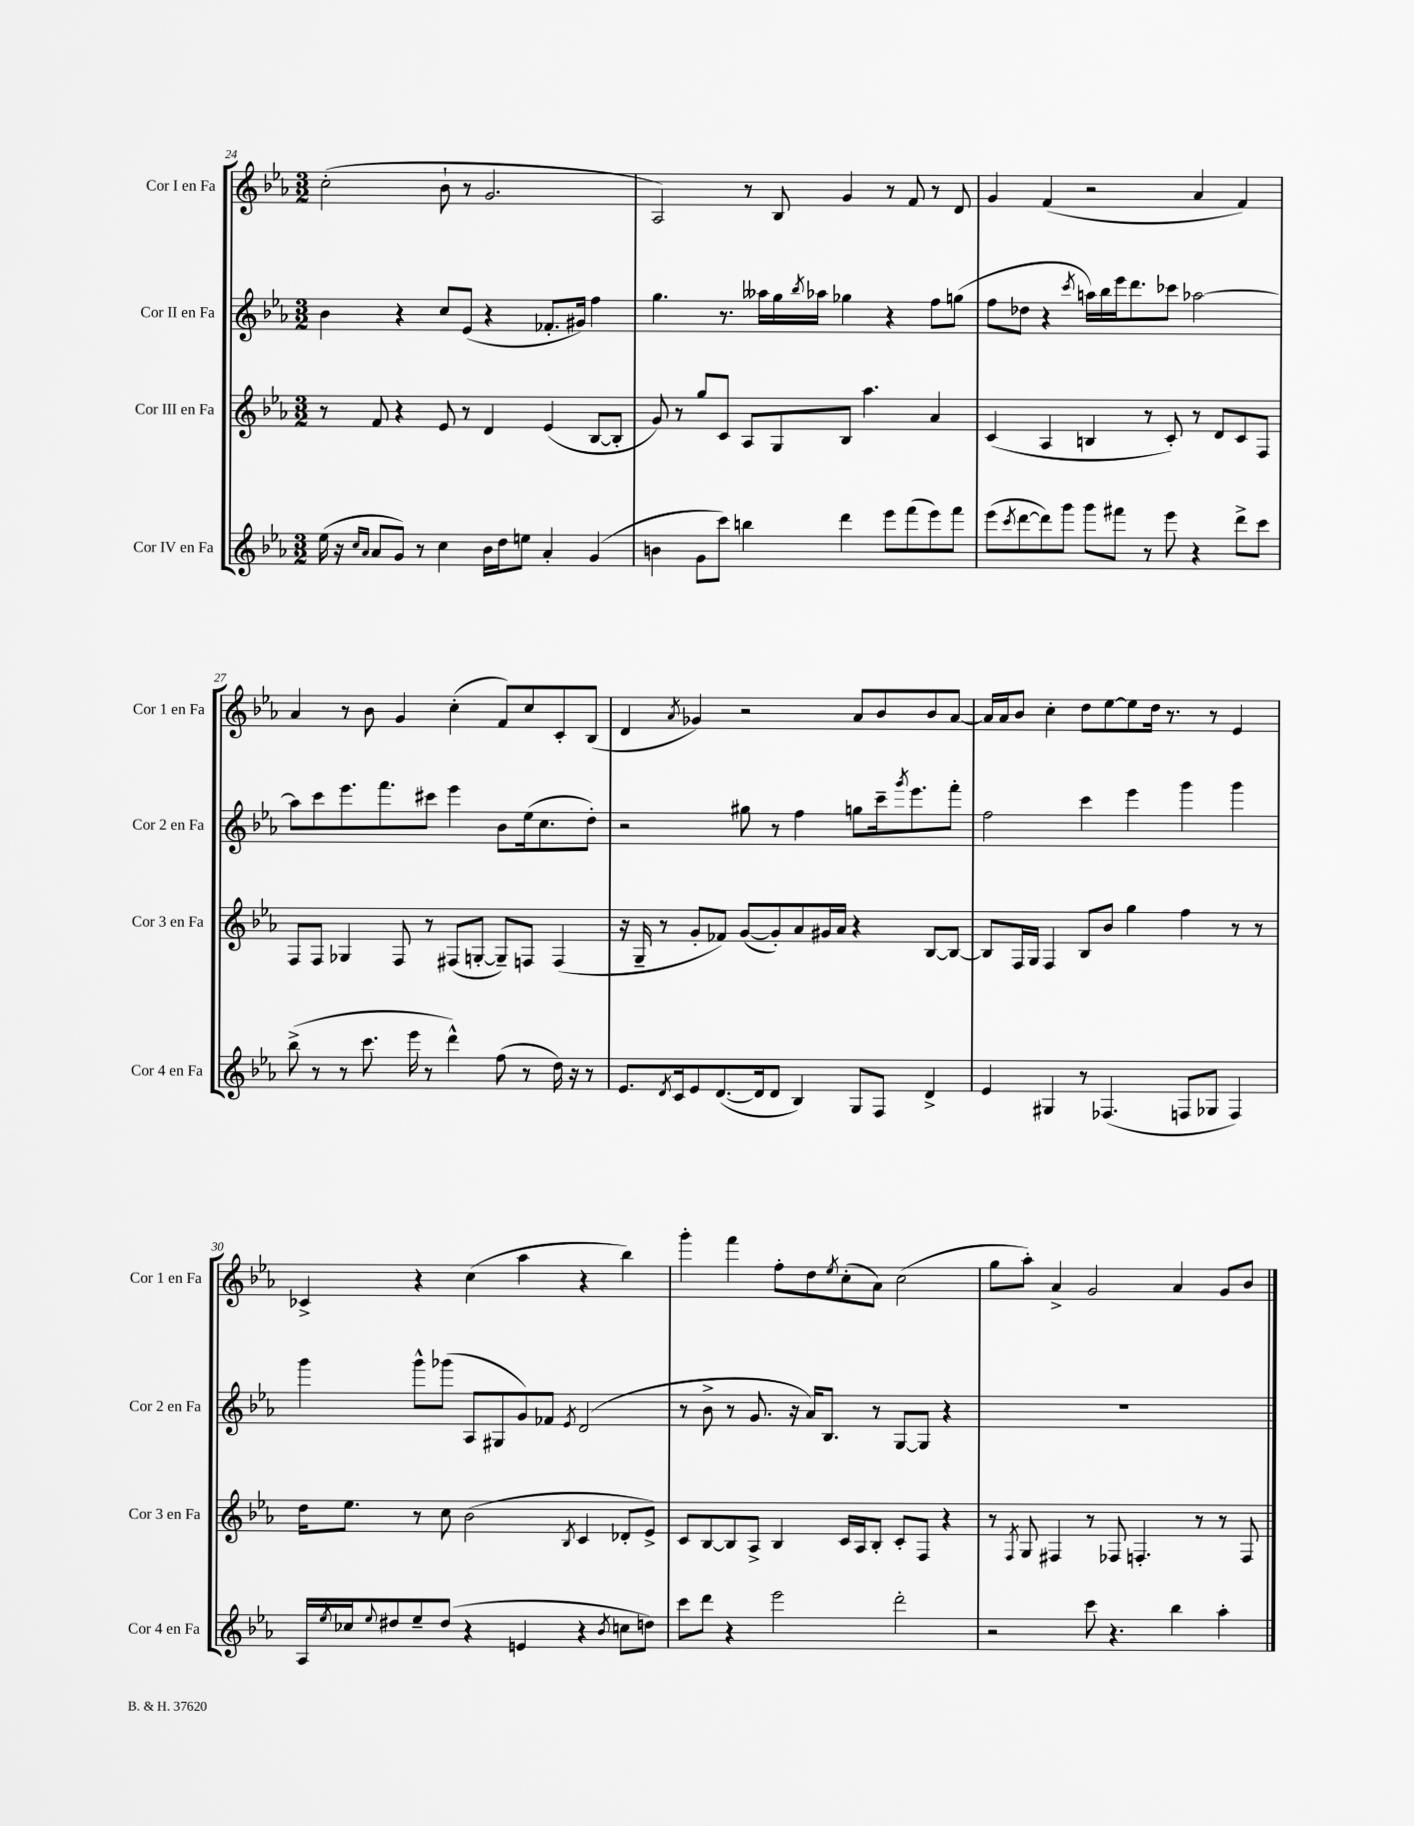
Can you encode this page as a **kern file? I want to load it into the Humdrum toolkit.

**kern	**kern	**kern	**kern
*staff4	*staff3	*staff2	*staff1
*clefG2	*clefG2	*clefG2	*clefG2
*k[b-e-a-]	*k[b-e-a-]	*k[b-e-a-]	*k[b-e-a-]
*M3/2	*M3/2	*M3/2	*M3/2
(16ee-	8r	4b-	(2cc'
16r	.	.	.
16qqcc	.	.	.
16qqa-	.	.	.
8a-	8f	.	.
8g)	4r	4r	.
8r	.	.	.
4cc	8e-	8cc	8b-`
.	8r	(8e-	8r
16b-	4d	4r	2.g
16dd	.	.	.
8ee	.	.	.
4a-'	(4e-	8.f-'	.
.	.	16g#)	.
(4g	[8B-	4ff	.
.	8B-']	.	.
=	=	=	=
4b	8g)	4.gg	2A-)
.	8r	.	.
8g	8gg	.	.
8ccc)	8c	8.r	.
4bb	8A-	.	8r
.	.	16aa--	.
.	8G	16gg	8B-
.	.	8qbb-	.
.	.	16aa-	.
4ddd	8B-	4gg-	4g
.	4.aa-	.	.
8eee-	.	4r	8r
(8fff	.	.	8f
8eee-)	4a-	8ff	8r
8fff	.	(8gg	8d
=	=	=	=
(8eee-	(4c	8ff	4g
8qccc	.	.	.
[8ddd	.	8dd-	.
8ddd])	4A-	4r	(4f
8ggg	.	.	.
.	.	8qccc	.
8ggg	4B	16aa)	2r
.	.	16bb-	.
8fff#	.	16eee-	.
.	.	8.ddd	.
8r	8r	.	.
8eee-	8c')	8ccc-	.
4r	8r	[2aa-	4a-
.	8d	.	.
8ddd^	8c	.	4f)
8ccc	8F	.	.
=	=	=	=
(8bb-^	8F	8aa-]	4a-
8r	8F	8ccc	.
8r	4G-	8.eee-	8r
8.ccc	.	.	8b-
.	.	8.fff	.
.	8F	.	4g
16eee-	.	.	.
8r	8r	8ccc#	.
4ddd^^)	(8F#	4eee-	(4cc'
.	[8G'	.	.
(8ff	8G~])	8b-	8f)
8r	8F	(16ee-	8cc
.	.	8.cc	.
16dd)	(4F	.	8c'
16r	.	.	.
8r	.	8dd')	(8B-
=	=	=	=
8.e-	16r	2r	4d
.	16G~	.	.
.	8r	.	.
8qd	.	.	.
16c	.	.	.
.	.	.	8qa-
8e-	8g'	.	4g-)
([8.d	8f-)	.	.
.	([8g	8gg#	2r
16d]	.	.	.
8d	8g'])	8r	.
4B-)	8a-	4ff	.
.	16g#	.	.
.	16a-	.	.
8G	4r	8gg	8a-
8F	.	16ccc~	8b-
.	.	8qggg	.
.	.	8.eee-	.
4d^	[8B-	.	8b-
.	8B-_	8fff'	[8a-
=	=	=	=
4e-	8B-]	2ff	16a-]
.	.	.	16a-
.	16F	.	8b-
.	16G	.	.
4G#	4F	.	4cc'
8r	8B-	4ccc	8dd
(4.F-	8b-	.	[8ee-
.	4gg	4eee-	8ee-]
.	.	.	16dd
.	.	.	8.r
8F	4ff	4ggg	.
8G-	.	.	8r
4F)	8r	4ggg	4e-
.	8r	.	.
=	=	=	=
16A-	16dd	4ggg	4c-^
8qee-	.	.	.
16cc-	8.ee-	.	.
8qqee-	.	.	.
8dd#	.	.	.
8ee-~	8r	8ggg^^	4r
(8dd#	8cc	(8ggg-	.
4r	(2b-	8A-	(4cc
.	.	8G#	.
4e	.	8g)	4aa-
.	.	8f-	.
.	8qB-	8qe-	.
4r	4c	(2d	4r
8qb-	.	.	.
8cc	8d-'	.	4bb-)
8dd)	8e-^)	.	.
=	=	=	=
8ccc	8c	8r	4ggg'
8ddd	[8B-	8b-^	.
4r	8B-]	8r	4fff
.	8A-^	8.g	.
2eee-	4B-	.	8ff'
.	.	16r	.
.	.	16a-)	8dd
.	.	8.B-	.
.	.	.	8qee-
.	16c	.	(8cc'
.	16A-	.	.
.	8B-'	8r	8a-)
2ddd'	8c'	[8G	(2cc
.	8F	8G]	.
.	4r	4r	.
=	=	=	=
2r	8r	1.r	8gg
.	8qF	.	.
.	8G	.	8aa-')
.	4F#	.	4a-^
8ccc	8r	.	2g
4.r	8F-	.	.
.	4.F'	.	.
4bb-	.	.	4a-
.	8r	.	.
4aa-'	8r	.	8g
.	8F	.	8b-
==	==	==	==
*-	*-	*-	*-
